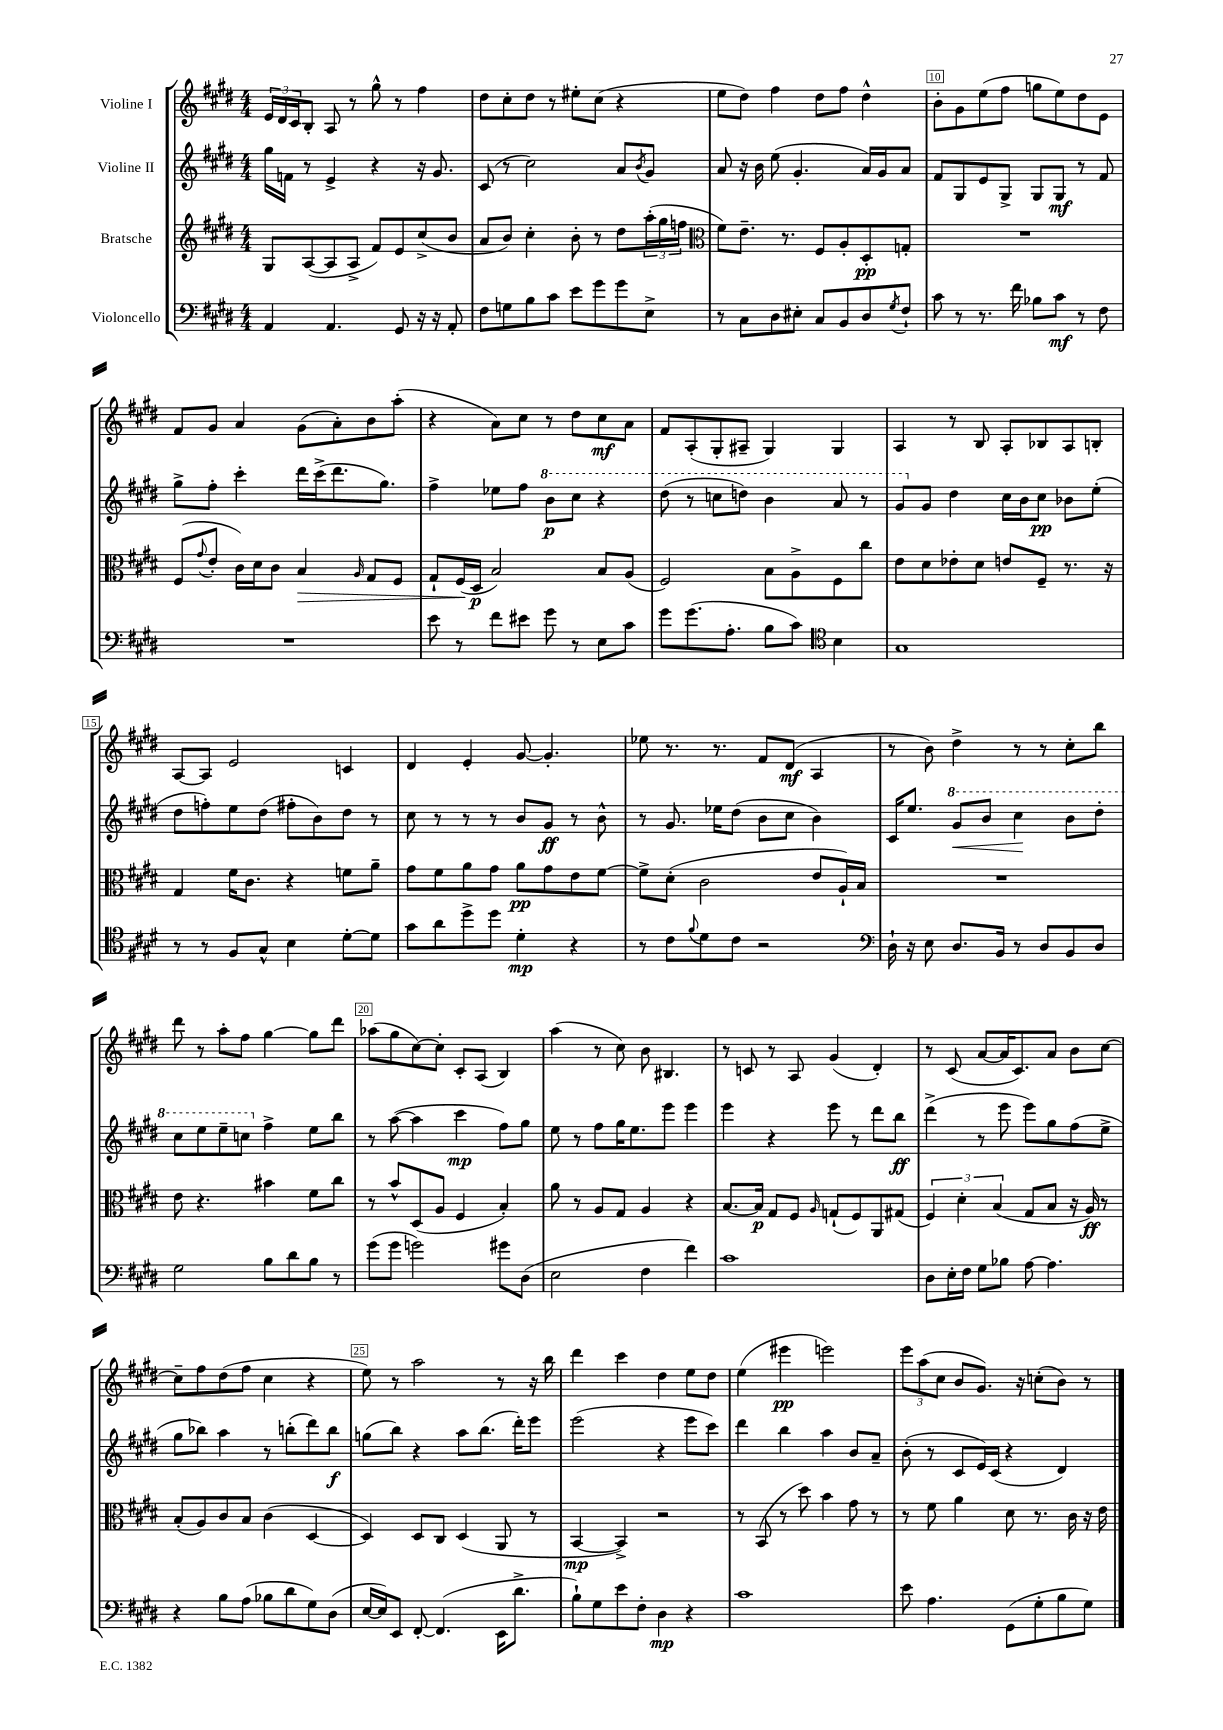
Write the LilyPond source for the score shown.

<<
\new StaffGroup <<
\new Staff = "s0" \with { instrumentName = "Violine I" } {
    \clef treble \key e \major \numericTimeSignature \time 4/4
    \tuplet 3/2 { e'16 dis'16 cis'16 } b8-. a8 r8 gis''8-^ r8 fis''4 |
    dis''8 cis''8-. dis''8 r8 eis''8-. cis''8( r4 |
    e''8 dis''8) fis''4 dis''8 fis''8 dis''4-^ |
    b'8-. gis'8 e''8( fis''8 g''8 e''8) dis''8 e'8 |
    fis'8 gis'8 a'4 gis'8( a'8-.) b'8 a''8-.( |
    r4 a'8) cis''8 r8 dis''8 cis''8\mf a'8 |
    fis'8 a8-.( gis8-. ais8-- gis4) gis4 |
    a4 r8 b8 a8-. bes8 a8 b8-. |
    a8~ a8 e'2 c'4 |
    dis'4 e'4-. gis'8~ gis'4.-. |
    ees''8 r8. r8. fis'8 dis'8\mf( a4 |
    r8 b'8) dis''4-> r8 r8 cis''8-. b''8 |
    dis'''8 r8 a''8-. fis''8 gis''4~ gis''8 dis'''8 |
    aes''8( gis''8 cis''8~) cis''8-. cis'8-. a8( b4) |
    a''4( r8 cis''8) b'8 bis4. |
    r8 c'8 r8 a8 gis'4( dis'4-.) |
    r8 cis'8( a'8~ a'16 cis'8.) a'8 b'8 cis''8~ |
    cis''8-- fis''8 dis''8( fis''8 cis''4 r4 |
    e''8) r8 a''2 r8 r16 b''16 |
    dis'''4 cis'''4 dis''4 e''8 dis''8 |
    e''4( eis'''4\pp e'''2) |
    \tuplet 3/2 { e'''8 a''8( cis''8 } b'8 gis'8.) r16 c''8-.( b'8) r8 \bar "|." |
}
\new Staff = "s1" \with { instrumentName = "Violine II" } {
    \clef treble \key e \major \numericTimeSignature \time 4/4
    gis''16 f'16 r8 e'4-> r4 r16 gis'8. |
    cis'8( r8 cis''2) a'8 \acciaccatura { b'8 } gis'8 |
    a'8 r16 b'16 e''8( gis'4.-. a'16) gis'16 a'8 |
    fis'8 gis8 e'8 gis8-> gis8 gis8\mf r8 fis'8 |
    gis''8-> fis''8-. cis'''4-. dis'''16 cis'''16->( dis'''8. gis''8.) |
    fis''4-> ees''8 fis''8 \ottava #1 b''8\p cis'''8 r4 |
    dis'''8( r8 c'''8 d'''8) b''4 a''8 r8 |
    gis''8 \ottava #0 gis'8 dis''4 cis''16 b'16 cis''8\pp bes'8 e''8-.( |
    dis''8 f''8-.) e''8 dis''8( fis''8-. b'8) dis''8 r8 |
    cis''8 r8 r8 r8 b'8 gis'8\ff r8 b'8-^ |
    r8 gis'8. ees''16 dis''8( b'8 cis''8 b'4) |
    cis'16 e''8. \ottava #1 gis''8\< b''8 cis'''4\! b''8 dis'''8-. |
    cis'''8 e'''8 e'''8-- c'''8 \ottava #0 fis''4-> e''8 b''8 |
    r8 a''8~( a''4 cis'''4\mp fis''8) gis''8 |
    e''8 r8 fis''8 gis''16 e''8. e'''8 e'''4 |
    e'''4 r4 e'''8 r8 dis'''8 b''8\ff |
    dis'''4->( r8 e'''8 e'''8) gis''8 fis''8( e''8-> |
    gis''8 bes''8) a''4 r8 b''8-.( dis'''8) b''8\f |
    g''8( b''8) r4 a''8 b''8.( dis'''16-.) e'''8 |
    e'''2( r4 e'''8 cis'''8) |
    dis'''4 b''4 a''4 b'8 a'8-- |
    b'8-.( r8 cis'8 e'16) cis'16( r4 dis'4) \bar "|." |
}
\new Staff = "s2" \with { instrumentName = "Bratsche" } {
    \clef treble \key e \major \numericTimeSignature \time 4/4
    gis8 a8~( a8 a8-> fis'8) e'8 cis''8->( b'8 |
    a'8 b'8) cis''4-. b'8-. r8 dis''8 \tuplet 3/2 { a''16-.( gis''16 f''16 } |
    \clef alto fis'8) e'8.-- r8. fis8 a8-. dis8-.\pp g8-. |
    R1 |
    fis8( \appoggiatura { gis'8 } e'8-. cis'16) dis'16 cis'8 b4\> \grace { a16 } gis8 fis8 |
    gis8-! fis16\!( dis16\p b2) b8 a8( |
    fis2) b8 a8-> fis8 cis''8 |
    e'8 dis'8 ees'8-. dis'8 e'8 fis8-- r8. r16 |
    gis4 fis'16 cis'8. r4 f'8 a'8-- |
    gis'8 fis'8 a'8 gis'8 a'8\pp gis'8 e'8 fis'8~ |
    fis'8-> dis'8-.( cis'2 e'8 a16-!) b16 |
    R1 |
    e'8 r4. bis'4 fis'8 cis''8 |
    r8 b'8-^ dis8( a8 fis4 b4-.) |
    a'8 r8 a8 gis8 a4 r4 |
    b8.~ b16\p gis8 fis8 \grace { a16 } g8-!( fis8) a,8 gis8( |
    \tuplet 3/2 { fis4) dis'4-. b4( } gis8 b8 r16 a16\ff) r8 |
    b8-.( a8) cis'8 b8 cis'4( dis4~ |
    dis4) dis8 cis8 dis4( a,8 r8 |
    b,4~\mp b,4->) r2 |
    r8 b,8( r8 dis''8) b'4 gis'8 r8 |
    r8 fis'8 a'4 dis'8 r8. cis'16 r16 e'16 \bar "|." |
}
\new Staff = "s3" \with { instrumentName = "Violoncello" } {
    \clef bass \key e \major \numericTimeSignature \time 4/4
    a,4 a,4. gis,8 r16 r16 a,8-. |
    fis8 g8 b8 cis'8 e'8 gis'8 gis'8 e8-> |
    r8 cis8 dis8 eis8-. cis8 b,8 dis8 \acciaccatura { gis8 } fis8-! |
    cis'8 r8 r8. fis'16 bes8 cis'8\mf r8 fis8 |
    R1 |
    e'8 r8 fis'8 eis'8 gis'8 r8 e8 cis'8 |
    gis'8 gis'8.( a8.-. b8 cis'8) \clef tenor b4 |
    gis1 |
    r8 r8 fis8 gis8-^ b4 dis'8~-. dis'8 |
    gis'8 a'8 dis''8-> dis''8 dis'4-.\mp r4 |
    r8 cis'8 \appoggiatura { fis'8 } dis'8 cis'8 r2 |
    \clef bass dis16-! r16 e8 dis8. b,16 r8 dis8 b,8 dis8 |
    gis2 b8 dis'8 b8 r8 |
    gis'8( gis'8 g'2) gis'8 dis8( |
    e2 fis4 fis'4) |
    cis'1 |
    dis8 e16-. fis16 gis8 bes8 a8~ a4. |
    r4 b8 a8( bes8 dis'8 gis8) dis8( |
    e16~ e16) e,8 fis,8~-. fis,4.( e,16 dis'8.-> |
    b8-!) gis8 e'8 fis8-. dis4\mp r4 |
    cis'1 |
    e'8 a4. gis,8( gis8-. b8 gis8) \bar "|." |
}
>>
>>
\layout { \context { \Score currentBarNumber = #7 \override BarNumber.break-visibility = ##(#f #t #t) barNumberVisibility = #(every-nth-bar-number-visible 5) \override BarNumber.stencil = #(make-stencil-boxer 0.1 0.3 ly:text-interface::print) } }
